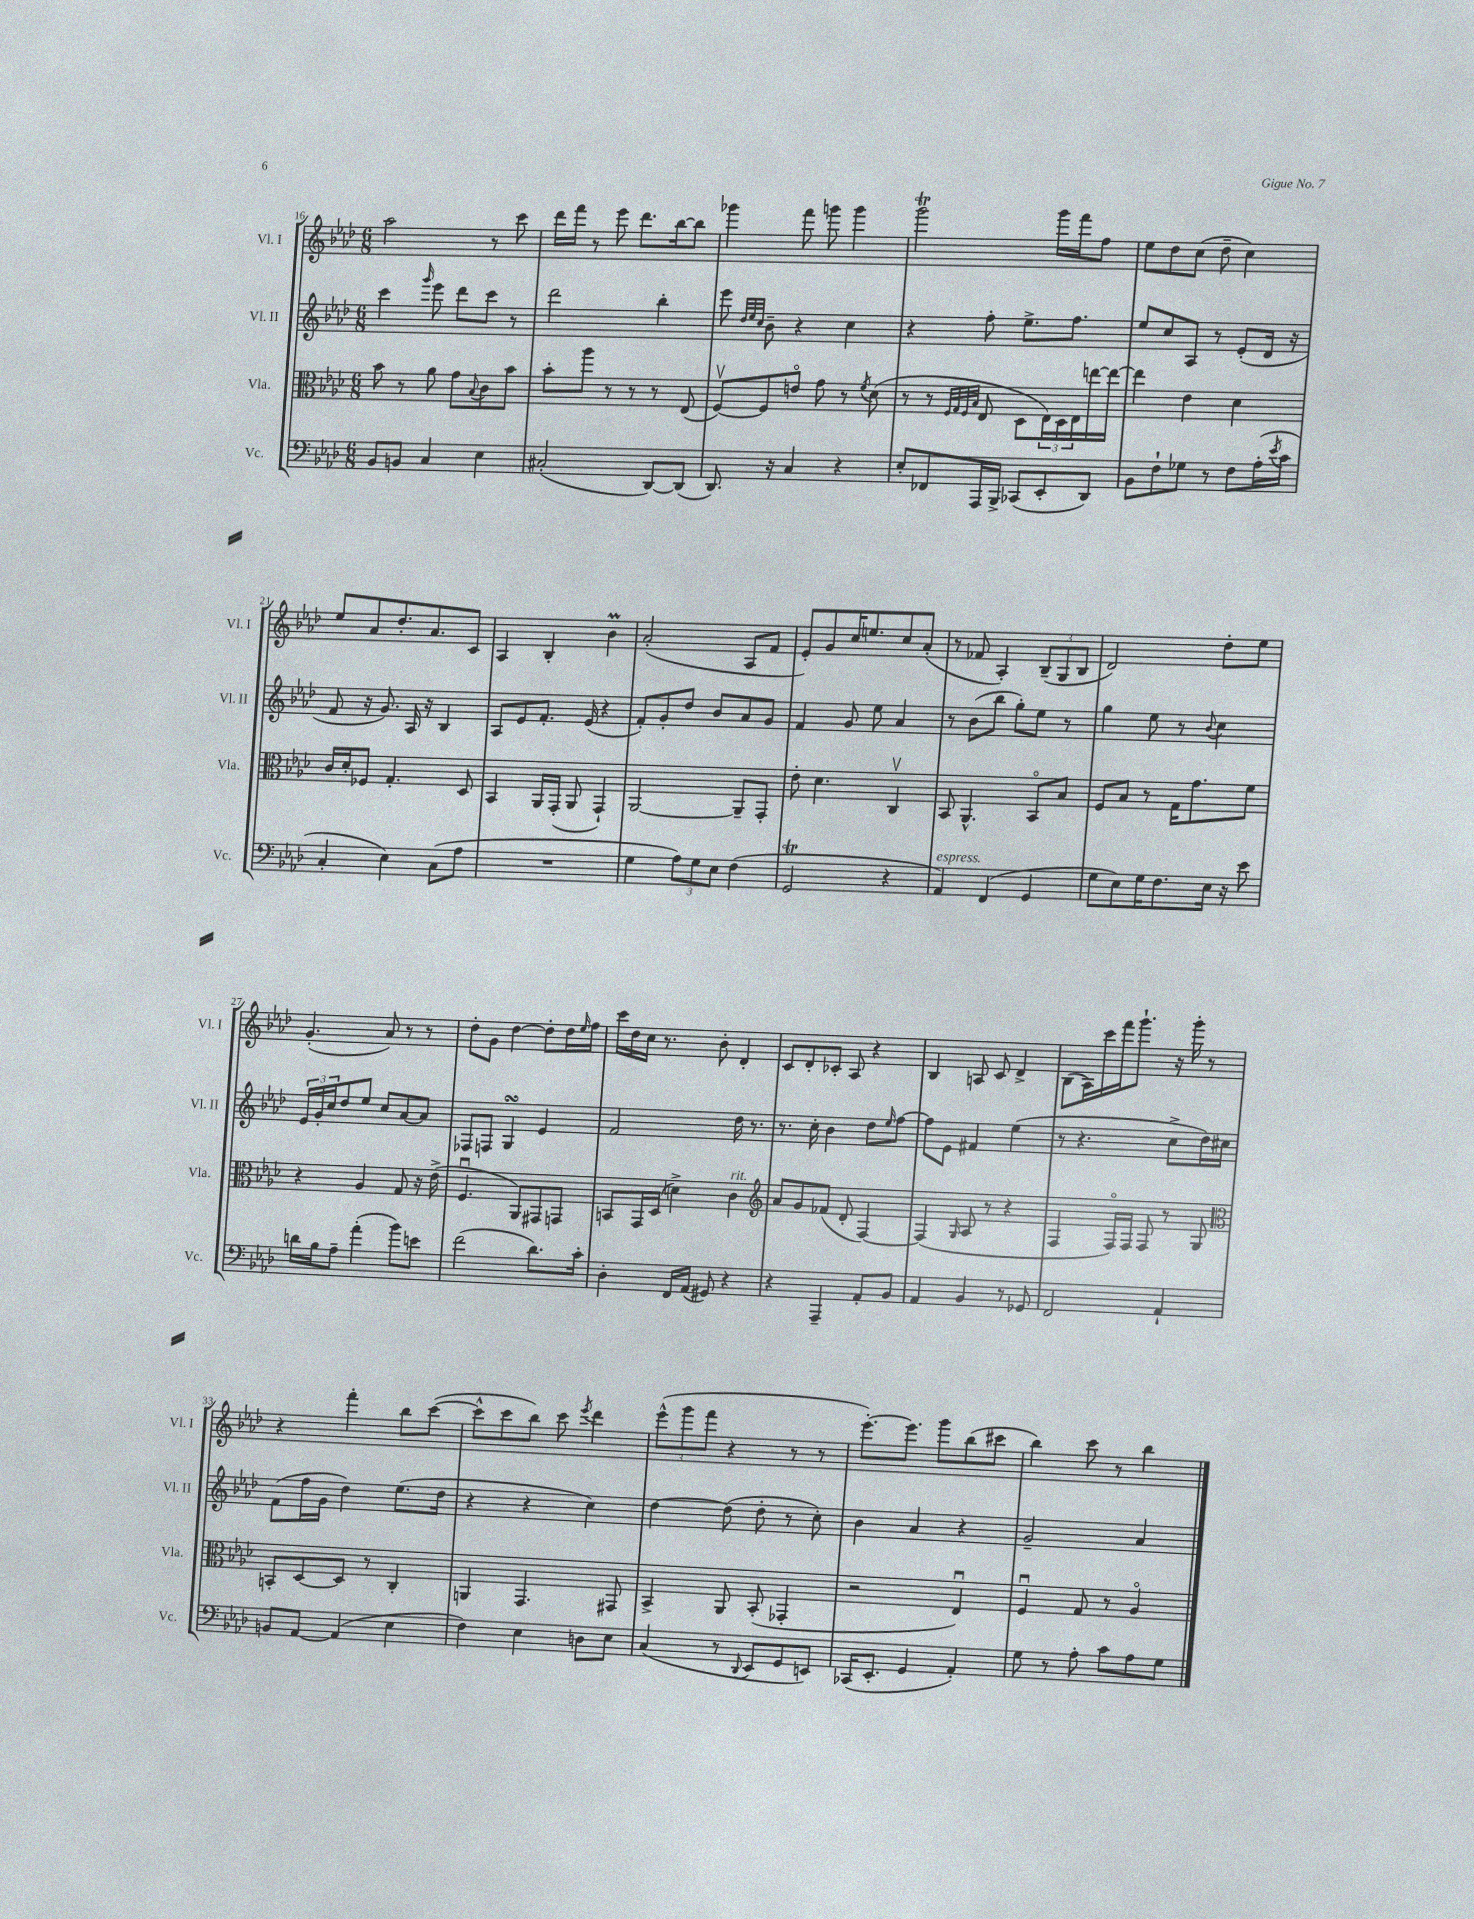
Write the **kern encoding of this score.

**kern	**kern	**kern	**kern
*part4	*part3	*part2	*part1
*staff4	*staff3	*staff2	*staff1
*I"Vc.	*I"Vla.	*I"Vl. II	*I"Vl. I
*I'Vc.	*I'Vla.	*I'Vl. II	*I'Vl. I
*clefF4	*clefC3	*clefG2	*clefG2
*k[b-e-a-d-]	*k[b-e-a-d-]	*k[b-e-a-d-]	*k[b-e-a-d-]
*M6/8	*M6/8	*M6/8	*M6/8
=16	=16	=16	=16
8BB-/L	8b-\	4ccc\	2aa-\
8BBn/J	8r	.	.
.	.	16qqggg/	.
4C/	8a-\	8eee-\	.
.	8g\L	8ddd-\L	.
.	8qqB-/	.	.
4E-\	8c\	8ccc\J	8r
.	8b-\J	8r	8ccc\
=17	=17	=17	=17
(2C#X'/	8b-'\L	2ddd-\	16ddd-\LL
.	.	.	16fff\JJ
.	8aa-\J	.	8r
.	8r	.	8eee-\
.	8r	.	8.ddd-\L
[8DD-/L)	8r	4bb-'\	.
.	.	.	[16bb-\k
(8DD-/J]	(8E-/	.	8bb-\J]
=18	=18	=18	=18
8.DD-/)	[8Fv/L)	8eee-\	4ggg-X\
.	.	32qqdd-/LLL	.
.	.	32qqee-/	.
.	.	32qqcc/JJJ	.
.	8F/]	8b-~\	.
16r	.	.	.
4C/	8en/J	4r	8fff\
.	8g\	.	8gggn\
4r	8r	4cc\	4ggg\
.	8qf/	.	.
.	(8d-\	.	.
=19	=19	=19	=19
8E-'/L	8r	4r	2gggt\
8FF-X/	8r	.	.
.	32qqF/LLL	.	.
.	32qqG/	.	.
.	32qqF/	.	.
.	32qqB-/JJJ	.	.
16AAA-/L	8E-/	8ff'\	.
16BBB-^/JJ	.	.	.
(8CC-X/L	8D-\L	8.ee-^\L	.
8EE-'/	24E-\L)	.	16ggg\LL
.	24D-\	.	.
.	.	8.ff\J	16fff\J
.	24E-\	.	.
8DD-/J)	[16een\	.	8ff\J
.	16ee\JJ_	.	.
=20	=20	=20	=20
8BB-\L	4ee\]	8ee-/L	8ee-\L
8F`\	.	8cc/	8dd-\
8G-X\J	4e-\	8A-/J	(8cc\J
8r	.	8r	8dd-~\
8F\L	4d-\	(8e-'/L	4cc\)
(16A-'\L	.	16d-/Jk	.
8qe-/	.	.	.
16c\JJ	.	16r	.
!!LO:LB:g=z
=21	=21	=21	=21
4C'/	16c/LL	8f/	8ee-/L
.	16d-'/J	.	.
.	8F-X/J	16r	8a-/
.	.	8.g/)	.
4E-\)	4.G'/	.	8.dd-'/
.	.	16A-/	.
.	.	16r	8.a-/
(8C\L	.	4B-/	.
8A-\J	8D-/	.	8c/J
=22	=22	=22	=22
2.r	4BB-/	8A-/L	4A-/
.	.	8e-/	.
.	16AA-/LL	8.f'/J	4B-'/
.	(16GG'/JJ	.	.
.	8AA-/	.	.
.	.	(16e-/	.
.	4GG`/)	4r	4b-M\
=23	=23	=23	=23
4G\	[2AA-/	8f'/L)	(2a-'/
.	.	8g'/	.
12A-\L)	.	8dd-/J	.
12G\	.	.	.
.	.	8b-/L	.
12E-\J	.	.	.
(4F\	8AA-~/L]	8a-/	8A-/L
.	8GG'/J	8g/J	8f/J
=24	=24	=24	=24
2GGt/	8e-'\	4f/	8e-'/L)
.	4.d-\	.	8g/
.	.	8g/	16cc/K
.	.	.	8.een/
.	.	8ee-\	.
4r	4Cv/	4a-/	8cc/
.	.	.	(8a-'/J
=25	=25	=25	=25
!LO:TX:a:i:t=espress.	!	!	!
4AA-/)	8BB-/	8r	8r
.	4.AA-^^/	(8b-\L	8f-X/
(4FF/	.	8bb-\J	4A-'/)
.	.	8gg'\L)	.
4GG/	8BB-/L	8ee-\J	(12B-~/L
.	.	.	12G/
.	8B-/J	8r	.
.	.	.	12B-/J
=26	=26	=26	=26
8G\L	8F/L	4gg\	2d-/)
8E-\)	8B-/J	.	.
16G\K	8r	8ee-\	.
8.F\	.	.	.
.	16G\KL	8r	.
.	8.g\	.	.
.	.	8qqb-/	.
16E-\Jk	.	4cc\	8dd-'\L
16r	.	.	.
8e-\	8f\J	.	8ee-\J
!!LO:LB:g=z
=27	=27	=27	=27
16dn\LL	4r	24e-/LL	(4.g'/
.	.	24g'/	.
16B-\J	.	.	.
.	.	24cc/J	.
8A-~\J	.	8dd-/	.
(4a-'\	4A-/	8ee-/J	.
.	.	8cc/L	8a-/)
8b-\L)	8G/	[8a-/	8r
8en\J	16r	8a-/J]	8r
.	(16e-^\	.	.
=28	=28	=28	=28
(2f\	4.Fu/	8F-X/L	8dd-'\L
.	.	8Fn/J	8g\J
.	.	4GsSsS/	[4dd-\
.	8AA-/L)	.	.
8.d-\L)	8GG#X/	4e-/	8dd-'\L]
.	8GGn/J	.	16dd-\L
.	.	.	16qqee-/
16c'\Jk	.	.	16ff\JJ
=29	=29	=29	=29
4D-'\	8BBn/L	2f/	16ccc\LL
.	.	.	16dd-\
.	16GG/L	.	16cc\JJ
.	(16D-/JJ	.	8.r
16FF/LL	4dn^\)	.	.
(16AA-/JJ	.	.	.
8GG#X/)	.	.	8b-'\
!	!LO:TX:a:i:t=rit.	!	!
4r	4c\	16dd-\	4d-'/
.	.	8.r	.
=30	=30	=30	=30
*	*clefG2	*	*
4r	8a-/L	8.r	8c/L
.	8g/	.	8d-'/
.	.	16cc'\	.
4AAA-~/	(8f-X/J	4b-\	8c-X'/J
.	8d-'/	.	8A-/
8AA-'/L	[4F/)	8dd-\L	4r
.	.	16qqee-/	.
8BB-/J	.	[8ff\J	.
=31	=31	=31	=31
4AA-/	(4F/]	8ff\L]	4B-/
.	.	8e-\J	.
.	16qqG/	.	.
4BB-/	8A-/	4f#X/	8An/
.	8r	.	8c/
8r	4r	(4ee-\	4d-^/
8GG-X/	.	.	.
=32	=32	=32	=32
2FF/	4F/	8r	(8B-\L
.	.	4.r	16A-\L)
.	.	.	16ccc\
.	16F/LL)	.	16fff\J
.	16F/JJ	.	8.ggg`\J
.	8F/	.	.
4AA-`/	8r	8cc^\L	16r
.	.	.	16ggg'\
.	8G/	16dd-\L)	8r
.	.	16cc#X\JJ	.
!!LO:LB:g=z
=33	=33	=33	=33
*	*clefC3	*	*
8BBn/L	8BBn'/L	(8f\L	4r
[8AA-/J	[8D-/	16ff\L	.
.	.	16g\JJ	.
(4AA-/]	8D-/J]	4dd-\)	4fff'\
.	8r	.	.
4E-\	4C'/	(8.ee-\L	8bb-\L
.	.	.	([8ccc\J
.	.	16dd-\Jk	.
=34	=34	=34	=34
4F\)	4AAn/	4r	8ccc^^\L]
.	.	.	8ccc\
4E-\	4.GG/	4r	8bb-\J)
.	.	.	8ccc\
.	.	.	8qeee-/
8Dn\L	.	4cc\)	4ddd-\
8E-\J	8GG#X/	.	.
=35	=35	=35	=35
(4C/	4BB-^/	[4dd-\	(12eee-^^\L
.	.	.	12ggg\
.	.	.	12fff\J
8r	8AA-/	(8dd-\]	4r
8qqDD-/	.	.	.
8EE-/L	(8BB-'/	8dd-'\	.
8GG/	4GG-X'/	8r	8r
8EEn/J)	.	8cc'\)	8r
=36	=36	=36	=36
(16CC-X/KL	2r	4b-\	[8.eee-'\L)
8.EE-'/J	.	.	.
.	.	.	8.eee-\J]
4GG/	.	4a-/	.
.	.	.	8ggg\L
4AA-'/)	4E-u/)	4r	(8bb-\
.	.	.	8ccc#X\J
=37	=37	=37	=37
8G\	4Fu/	2g~/	4bb-\)
8r	.	.	.
8A-'\	8G/	.	8ccc\
8c\L	8r	.	8r
8A-\	4A-/	4a-/	4bb-\
8G\J	.	.	.
==	==	==	==
*-	*-	*-	*-
